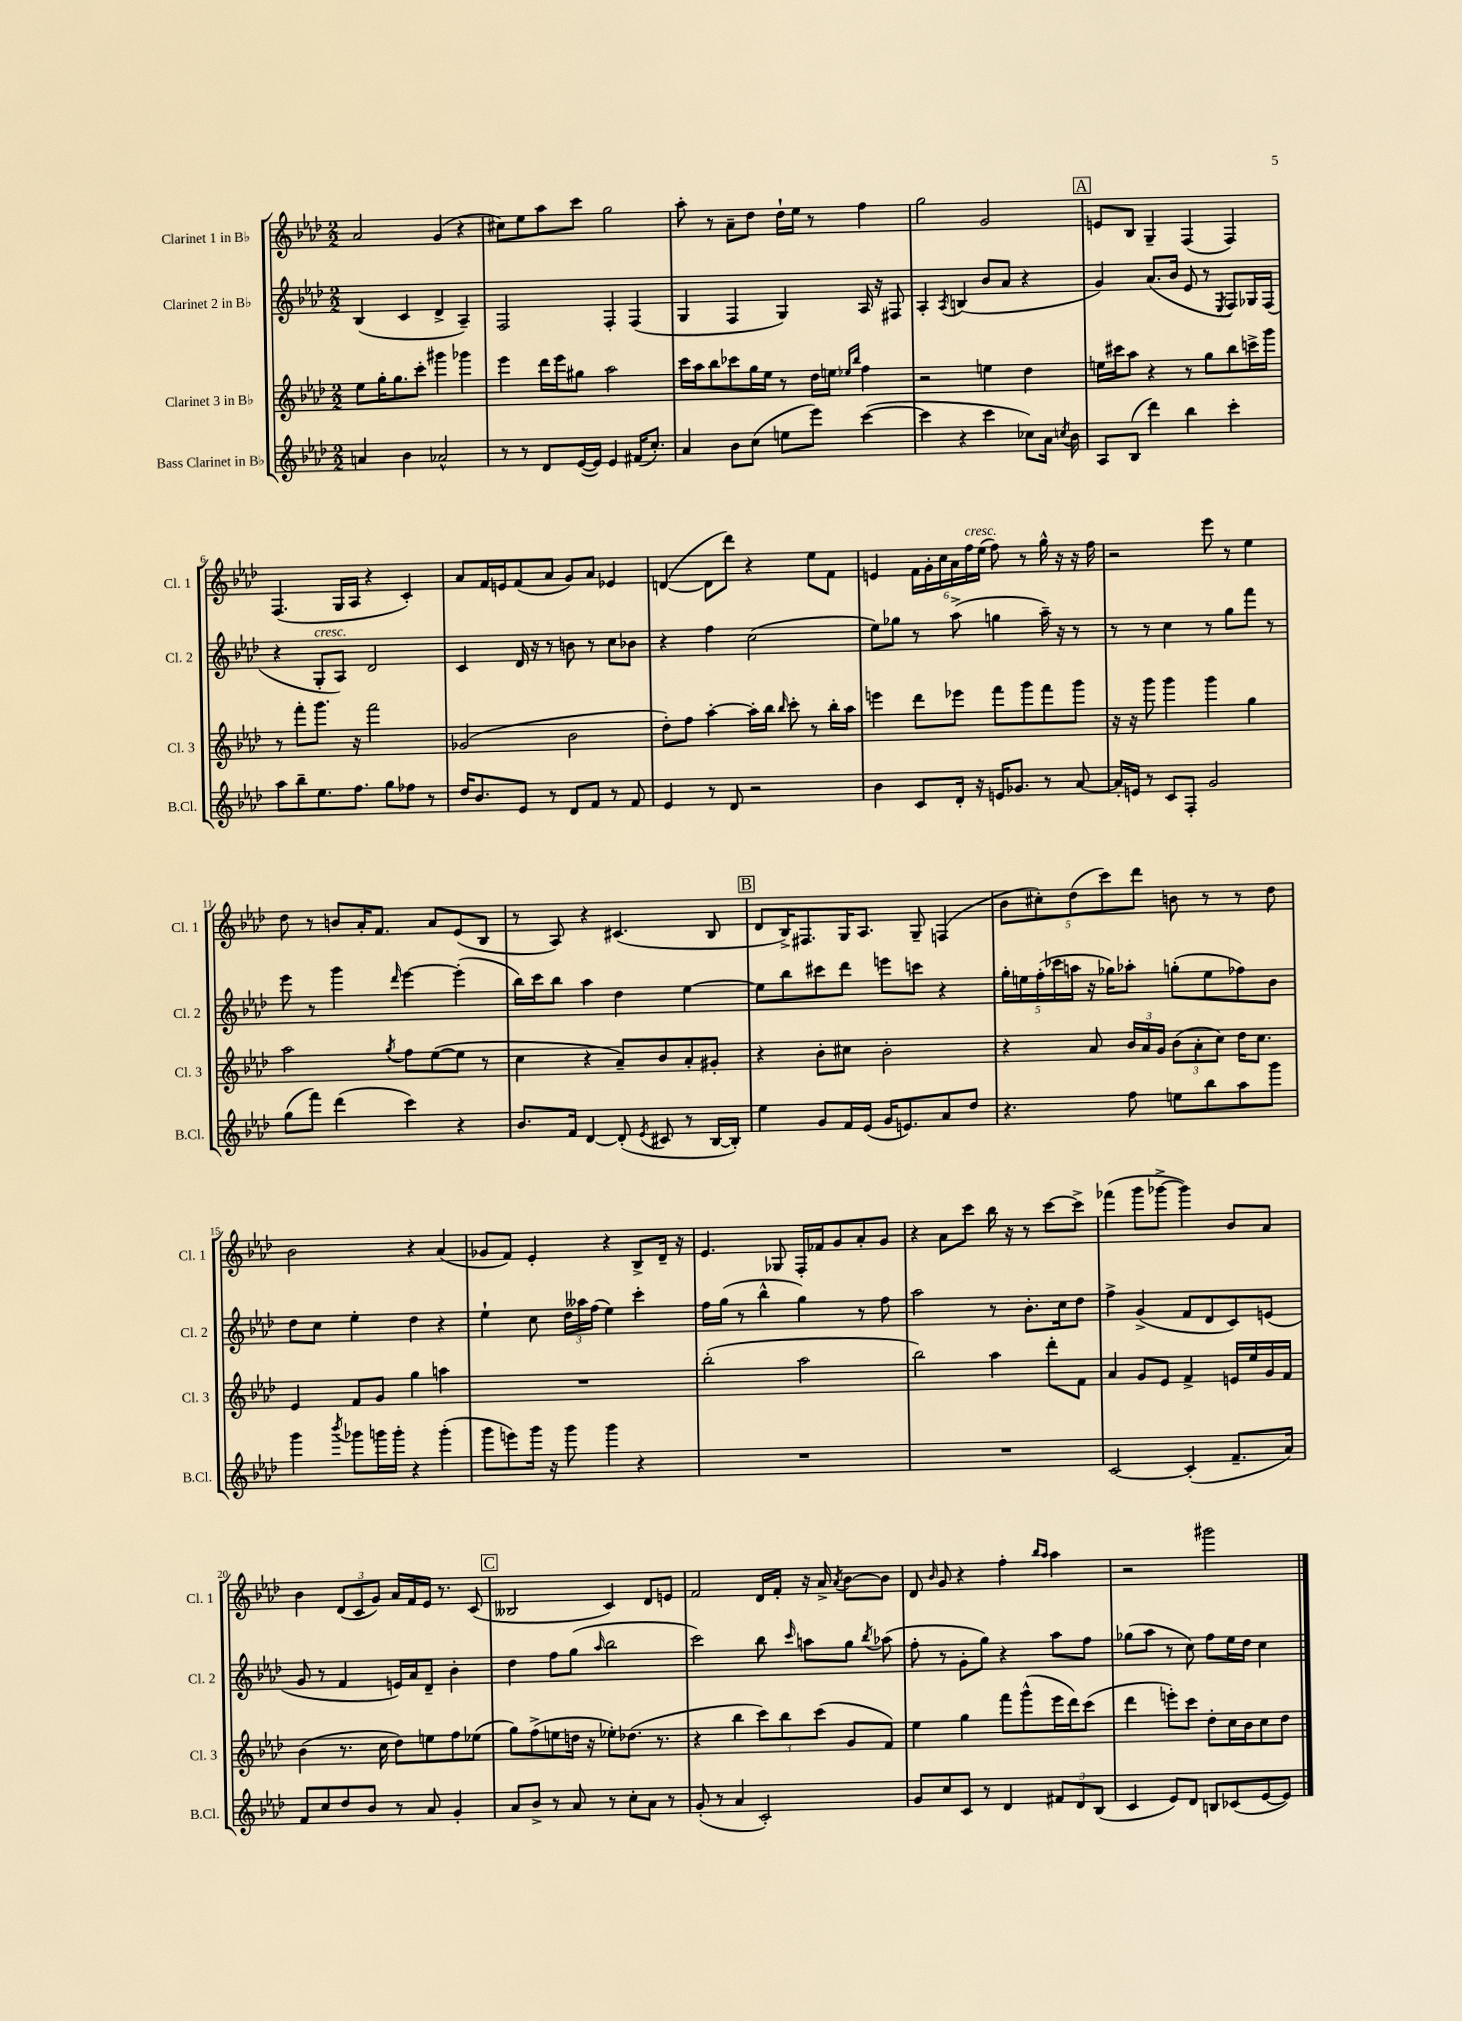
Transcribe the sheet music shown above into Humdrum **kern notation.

**kern	**kern	**kern	**kern
*staff4	*staff3	*staff2	*staff1
*clefG2	*clefG2	*clefG2	*clefG2
*k[b-e-a-d-]	*k[b-e-a-d-]	*k[b-e-a-d-]	*k[b-e-a-d-]
*M2/2	*M2/2	*M2/2	*M2/2
4a	8ee-	(4B-	2a-
.	16gg'	.	.
.	8.gg	.	.
4b-	.	4c	.
.	8ccc'	.	.
2a-^^	4ggg#	4d-^	(4g
.	4ggg-	4A-~)	4r
=	=	=	=
8r	4eee-	2F	8cc#)
8r	.	.	8ee-
8d-	16ddd-	.	8aa-
.	16eee-	.	.
([16e-	8gg#	.	8ccc
16e-])	.	.	.
4e-	2aa-	4F'	2gg
(16f#	.	(4F	.
8.cc')	.	.	.
=	=	=	=
4a-	16ccc	4G	8aa-'
.	16aa-	.	.
.	8bb-	.	8r
8b-	8ccc-	4F	8a-~
(8cc	16gg	.	8dd-
.	16ee-	.	.
8ee	8r	4G)	16dd-`
.	.	.	16ee-
8eee-)	16dd-	.	8r
.	16ee	.	.
.	16qqee-	.	.
.	16qqbb-	.	.
([4ccc	4ff	16A-	4ff
.	.	16r	.
.	.	8F#	.
=	=	=	=
4ccc]	2r	4A-'	2gg
.	.	8qA-	.
4r	.	(4B	.
4ccc	4ee	8b-	2g
.	.	8a-	.
8cc-)	4dd-	4r	.
16a-	.	.	.
8qcc	.	.	.
16b-	.	.	.
=	=	=	=
8A-	16ee	4g)	8e
.	16ccc#	.	.
(8B-	8aa-	.	8B-
4ddd-)	4r	(8.a-	4G~
.	.	16b-	.
4bb-	8r	8e-	(4F
.	8gg	8r	.
.	.	8qE-	.
4ccc'	8bb-	8F)	4F)
.	16ccc^	16G-	.
.	16ggg	(16F	.
=	=	=	=
8aa-	8r	4r	(4.F
8bb-~	8fff'	.	.
8.ee-	8.ggg	8G'	.
.	.	8A-)	16G
8.ff	16r	.	16A-
.	2fff	2d-	4r
8gg	.	.	.
8ff-	.	.	4c')
8r	.	.	.
=	=	=	=
16dd-	(2g-	4c	8a-
8.b-	.	.	.
.	.	.	16f
.	.	.	16e
8e-	.	16d-	(8f
.	.	16r	.
8r	.	8r	8a-
8d-	2b-	8b	8g)
8f	.	8r	8a-
8r	.	8cc	4e-
8f	.	8b-	.
=	=	=	=
4e-	8dd-')	4r	([4d
.	8ff	.	.
8r	[4aa-'	4ff	8d]
8d-	.	.	8ddd-)
2r	16aa-']	(2cc	4r
.	16bb-	.	.
.	16qqbb-	.	.
.	8ccc'	.	.
.	8r	.	8ee-
.	16bb-'	.	8f
.	16aa-	.	.
=	=	=	=
4b-	4eee	8ee-)	4e
.	.	8gg-	.
8c	8ddd-	8r	24f
.	.	.	24g'
.	.	.	24cc
16d-'	8eee-	(8aa-^	24a-
.	.	.	24ff
16r	.	.	.
.	.	.	(24ee-
16e	8fff	4gg	8ff)
8.g-	.	.	.
.	8ggg	.	8r
8r	8fff	16aa-~)	16gg^^
.	.	16r	16r
[8a-	8ggg	8r	16r
.	.	.	16ff
=	=	=	=
16a-']	16r	8r	2r
16e	16r	.	.
8r	8ggg	8r	.
8c	4ggg	4cc	.
8F'	.	.	.
2g	4ggg	8r	8eee-
.	.	8gg	8r
.	4gg	8fff	4ee-
.	.	8r	.
=	=	=	=
(8gg	2aa-	8eee-	8dd-
8fff)	.	8r	8r
(4ddd-	.	4ggg	8b
.	.	.	16a-'
.	.	.	8.f
.	8qgg	16qqddd-	.
4ccc)	8ff	[4eee-	.
.	([8ee-	.	8a-
4r	8ee-]	(4eee-']	(8e-
.	8r	.	8B-
=	=	=	=
8.b-	4cc	16bb-)	8r
.	.	16ccc	.
.	.	8bb-	8A-)
16f	.	.	.
[4d-	4r	4aa-	4r
(8d-']	8a-~)	4dd-	(4.c#
8qe-	.	.	.
8c#	8b-	.	.
8r	8a-'	[4ee-	.
[16B-	8g#'	.	8B-
16B-'])	.	.	.
=	=	=	=
4ee-	4r	8ee-]	8d-
.	.	8bb-	16B-^)
.	.	.	8.F#
8g	8b-'	8ccc#	.
16f	8cc#	8ddd-	16G
(16e-	.	.	8.A-
16g	2b-'	8eee	.
8.e)	.	.	.
.	.	8ccc	8G~
8a-	.	4r	(4F
8dd-	.	.	.
=	=	=	=
4.r	4r	20gg'	10b-
.	.	20ee	.
.	.	(20ff'	10cc#')
.	.	20ccc-	.
.	.	20aa	(10dd-
.	8a-	16r	.
.	.	.	10ccc)
.	.	16gg-)	.
8ff	24b-	8aa-'	.
.	.	.	10ddd-
.	24a-	.	.
.	24g	.	.
8ee	(12b-	(8gg'	8b
.	12a-'	.	.
8bb-	.	8ee	8r
.	12cc)	.	.
8aa-	16dd-	8ff-)	8r
.	8.cc	.	.
8ggg	.	8b-	8dd-
=	=	=	=
4ggg	4e-	8dd-	2b-
.	.	8cc	.
8qbbb-	.	.	.
8ggg-	8f	4ee-'	.
16ggg	8g	.	.
16ggg'	.	.	.
4r	4gg	4dd-	4r
(4ggg'	4aa	4r	(4a-
=	=	=	=
8ggg	1r	4ee-`	8g-
8eee)	.	.	8f)
16ggg	.	8cc	4e-'
16r	.	.	.
8ggg	.	24dd-	.
.	.	24aa--	.
.	.	(24ff	.
4ggg	.	4ee-)	4r
4r	.	4ccc'	8B-^
.	.	.	16d-~
.	.	.	16r
=	=	=	=
1r	(2bb-'	16ff	4.e-
.	.	(16gg	.
.	.	8r	.
.	.	4bb-^^	.
.	.	.	8G-
.	2aa-	4gg)	16F'
.	.	.	16f-
.	.	.	8g
.	.	8r	8a-'
.	.	8ff	8g
=	=	=	=
1r	2bb-)	2aa-	4r
.	.	.	8a-
.	.	.	8ccc
.	4aa-	8r	16bb-
.	.	.	16r
.	.	8.b-'	8r
.	8ddd-'	.	[8ccc
.	.	16cc	.
.	8f	8dd-	8ccc^]
=	=	=	=
[2c	4a-	4ff^	(4fff-
.	8g	(4g^	8ggg
.	8e-	.	[8ggg-^
(4c']	4f^	8f	4ggg-])
.	.	8d-	.
8.f~	16e	8c)	8b-
.	16ee-	.	.
.	16g	(8e	8a-
16a-)	16f	.	.
=	=	=	=
8f	(4b-	8g	4b-
8cc	.	8r	.
8dd-	8.r	4f	(12d-
.	.	.	12c
8b-	.	.	.
.	.	.	12g)
.	16cc	.	.
8r	8dd-)	16e)	16a-
.	.	16a-	16f
8a-	8ee	8d-~	16e-
.	.	.	8.r
4g'	8ff	4b-'	.
.	(8ee-	.	(8c
=	=	=	=
8a-	8gg)	4dd-	2B--
8b-^	(8ff^	.	.
8r	8ee	8ff	.
8a-	16dd	(8gg	.
.	16r	.	.
.	.	16qqaa-	.
8r	8ee-')	2bb-	4c)
8cc'	(8.dd-	.	.
8a-	.	.	8d-
.	8.r	.	.
8r	.	.	8e
=	=	=	=
(8g'	4r	2ccc)	2f
8r	.	.	.
4a-	4bb-	.	.
2c')	12ccc)	8bb-	16d-
.	.	.	16f'
.	12bb-	.	.
.	.	16qqccc	.
.	.	8aa	16r
.	(12ccc	.	.
.	.	.	16a-^
.	.	.	8qa-
.	8g	8gg	[8b-
.	.	8qbb-	.
.	8f)	(8aa-	8b-]
=	=	=	=
8g	4ee-	8ff'	8d-
.	.	.	16qqb-
8cc	.	8r	8g
8c	4gg	8g'	4r
8r	.	8gg)	.
4d-	8fff	4r	4ff'
.	(8ggg^^	.	.
.	.	.	16qqbb-
.	.	.	16qqaa-
12f#	16eee-	8aa-	4aa-
.	16ddd-)	.	.
12d-	.	.	.
.	(8ccc	8ff	.
(12B-	.	.	.
=	=	=	=
4c	4ddd-	(8gg-	2r
.	.	8aa-	.
8e-)	8eee')	8r	.
8d-	8ccc	8cc)	.
8B	8dd-'	8ff	2ggg#
(8c-	16cc	16ee-	.
.	16b-	16dd-	.
[8e-	8cc	4cc	.
8e-])	8dd-	.	.
==	==	==	==
*-	*-	*-	*-
